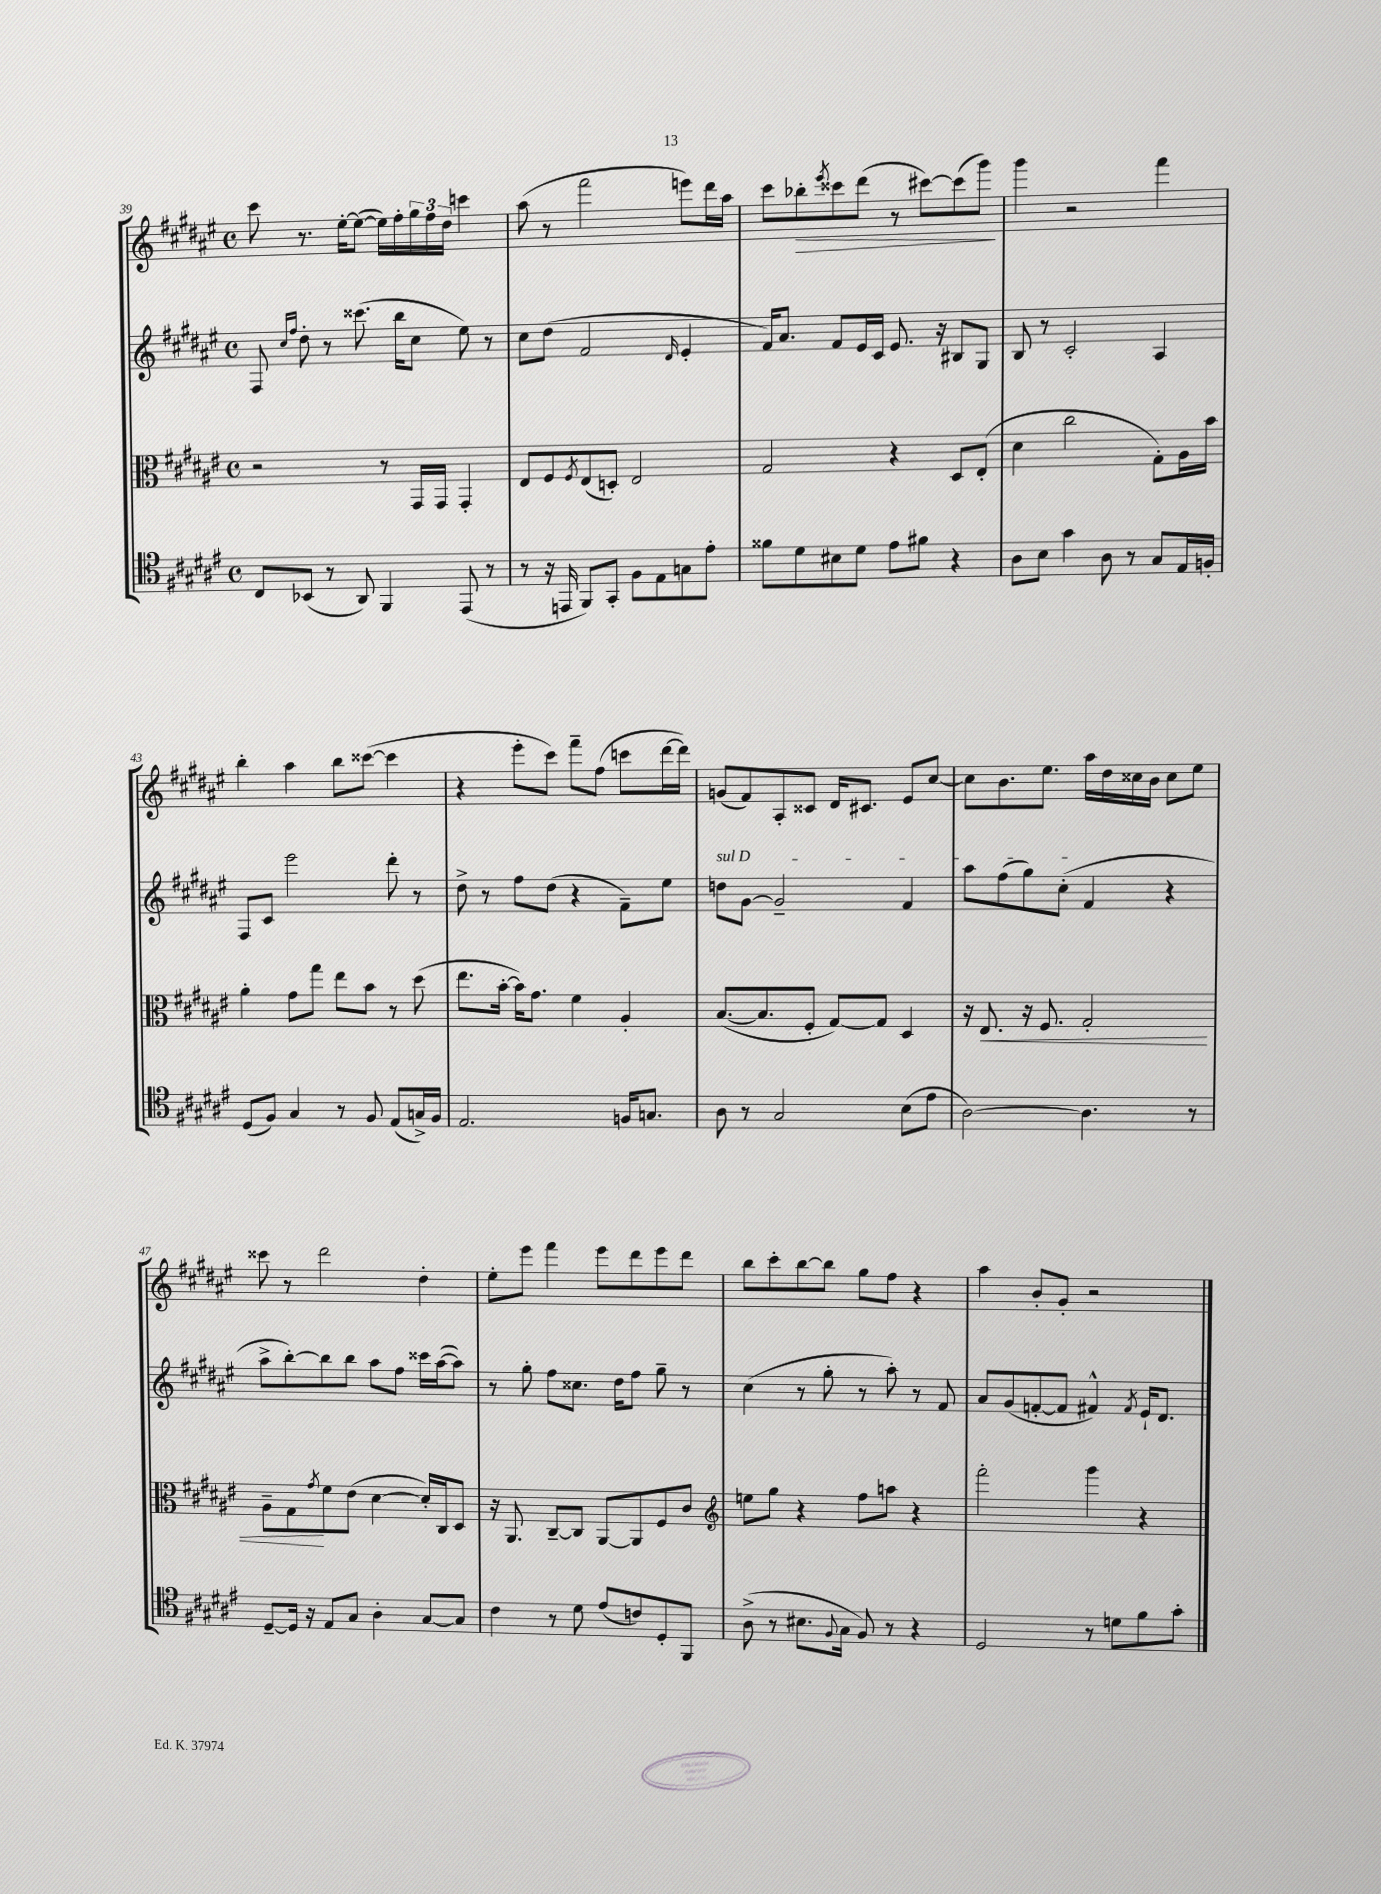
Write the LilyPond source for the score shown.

<<
\new StaffGroup <<
\new Staff = "s0" {
    \clef treble \key fis \major \defaultTimeSignature \time 4/4
    cis'''8 r8. eis''16~-. eis''8~( eis''16) fis''16-. \tuplet 3/2 { gis''16 fis''16 dis''16 } c'''4 |
    ais''8( r8 fis'''2 e'''8) dis'''16 ais''16 |
    cis'''8 bes''8-.\> \acciaccatura { eis'''8 } cisis'''8 dis'''8( r8 cis'''8~) cis'''8( gis'''8\!) |
    gis'''4 r2 fis'''4 |
    b''4-. ais''4 b''8 cisis'''8~( cisis'''4 |
    r4 eis'''8-. cis'''8) fis'''8-- fis''8( c'''8 dis'''16~ dis'''16) |
    g'8( fis'8) ais8-. cisis'8 dis'16 cis'8. eis'8 cis''8~ |
    cis''8 b'8. eis''8. ais''16 dis''16 cisis''16 b'16 cisis''8 eis''8 |
    cisis'''8 r8 dis'''2 dis''4-. |
    eis''8-. eis'''8 fis'''4 eis'''8 dis'''8 eis'''8 dis'''8 |
    b''8 cis'''8-. b''8~ b''8 gis''8 fis''8 r4 |
    ais''4 b'8-. gis'8-. r2 \bar "|." |
}
\new Staff = "s1" {
    \clef treble \key fis \major \defaultTimeSignature \time 4/4
    fis8 \grace { cis''16 fis''16 } dis''8-. r8 cisis'''8.( b''16 cis''8 eis''8) r8 |
    cis''8 dis''8( fis'2 \grace { dis'16 } eis'4-. |
    fis'16) ais'8. fis'8 eis'16 cis'16 eis'8. r16 bis8 gis8 |
    b8 r8 cis'2-. ais4 |
    fis8 cis'8 eis'''2 dis'''8-. r8 |
    dis''8-> r8 fis''8 dis''8( r4 fis'8--) eis''8 |
    \once \override TextSpanner.bound-details.left.text = \markup { \italic "sul D" } d''8\startTextSpan gis'8~ gis'2-- fis'4 |
    ais''8 fis''8( gis''8) cis''8-.( fis'4\stopTextSpan r4 |
    ais''8-> b''8~-.) b''8 b''8 ais''8 fis''8 cisis'''16 ais''16~( ais''8) |
    r8 gis''8-. fis''8 cisis''8. dis''16 fis''8 gis''8-- r8 |
    cis''4( r8 gis''8-. r8 ais''8-.) r8 fis'8 |
    ais'8 gis'8( f'8~-. f'8 fis'4-^) \acciaccatura { fis'8 } eis'16-! dis'8. \bar "|." |
}
\new Staff = "s2" {
    \clef alto \key fis \major \defaultTimeSignature \time 4/4
    r2 r8 gis,16 gis,16 gis,4-. |
    eis8 fis8 \acciaccatura { fis8 } eis8( d8-.) eis2 |
    gis2 r4 dis8 eis8-.( |
    dis'4 cis''2 gis8-.) ais16 b'16 |
    ais'4-. gis'8 gis''8 eis''8 b'8 r8 dis''8( |
    eis''8. b'16~-. b'16) gis'8. fis'4 ais4-. |
    b8.~( b8. fis8-. gis8~) gis8 dis4 |
    r16 eis8.\< r16 fis8. gis2-. |
    ais8-- gis8\! \acciaccatura { gis'8 } fis'8 eis'8( dis'4~ dis'16-.) cis16 dis8 |
    r16 ais,8. cis8~-- cis8 ais,8~ ais,8 fis8 cis'8 |
    \clef treble e''8 gis''8 r4 fis''8 a''8 r4 |
    fis'''2-. gis'''4 r4 \bar "|." |
}
\new Staff = "s3" {
    \clef tenor \key fis \major \defaultTimeSignature \time 4/4
    cis8 bes,8( r8 ais,8) fis,4 eis,8( r8 |
    r8 r16 e,16 fis,8) gis,8-. fis8 eis8 g8 eis'8-. |
    fisis'8 dis'8 bis8 dis'8 eis'8 fis'8 r4 |
    ais8 b8 gis'4 ais8 r8 gis8 eis16 f16-. |
    dis8( fis8) gis4 r8 fis8 eis8( g16->) fis16 |
    eis2. f16 g8. |
    ais8 r8 gis2 b8( eis'8 |
    ais2~) ais4. r8 |
    dis8~-- dis16 r16 eis8 gis8 ais4-. gis8~ gis8 |
    cis'4 r8 dis'8 eis'8( c'8) dis8-. fis,8 |
    ais8->( r8 bis8. \appoggiatura { fis8 } gis16 fis8) r8 r4 |
    dis2 r8 d'8 fis'8 gis'8-. \bar "|." |
}
>>
>>
\layout { \context { \Score currentBarNumber = #39 } }
